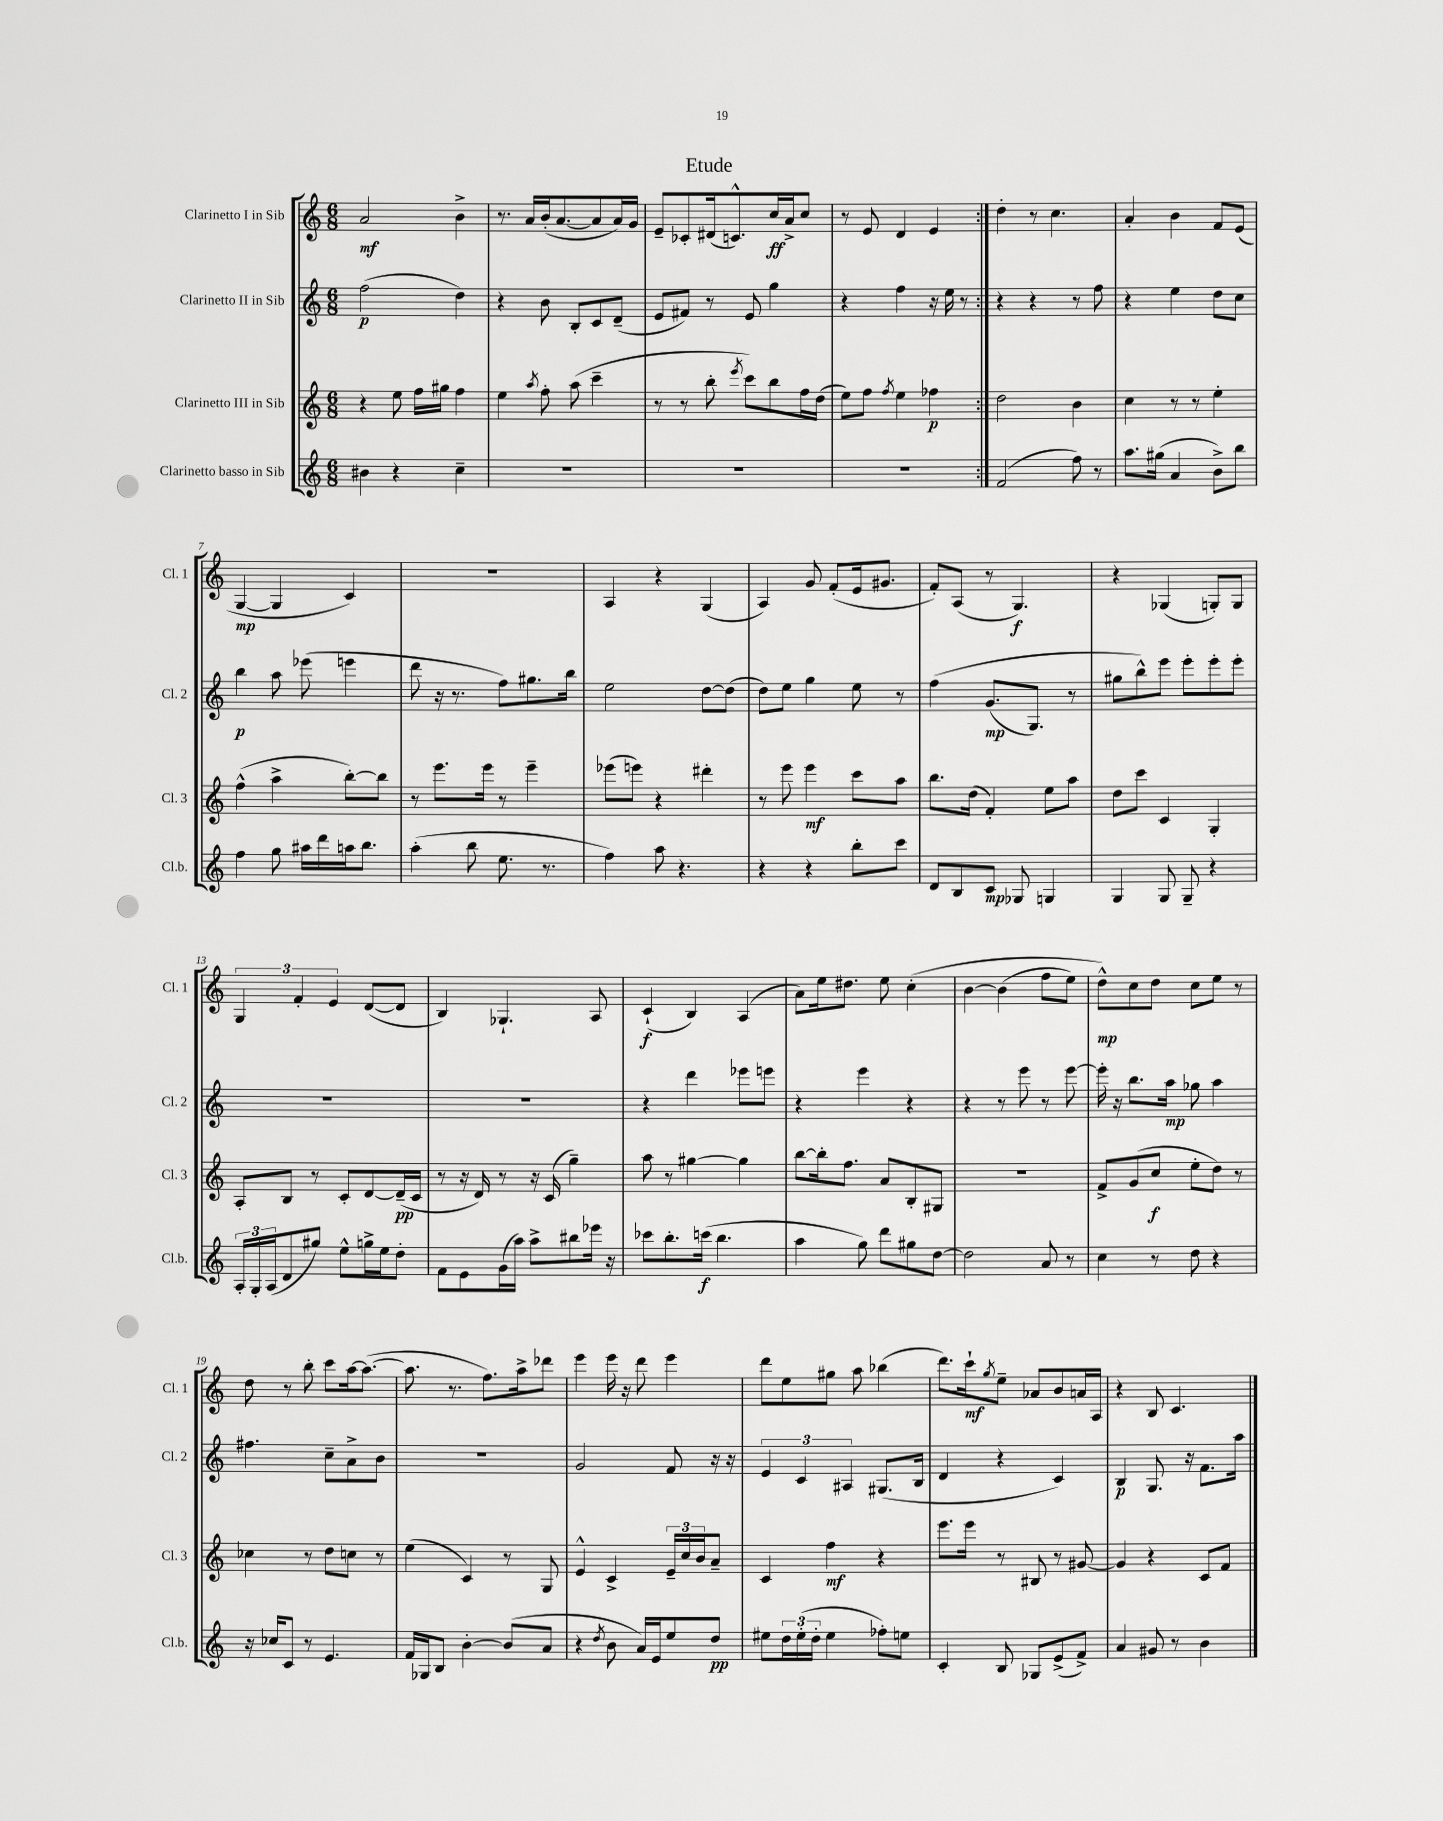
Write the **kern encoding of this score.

**kern	**kern	**kern	**kern
*staff4	*staff3	*staff2	*staff1
*clefG2	*clefG2	*clefG2	*clefG2
*k[]	*k[]	*k[]	*k[]
*M6/8	*M6/8	*M6/8	*M6/8
4b#	4r	(2ff	2a
4r	8ee	.	.
.	16ff	.	.
.	16gg#	.	.
4cc~	4ff	4dd)	4b^
=	=	=	=
2.r	4ee	4r	8.r
.	.	.	16a
.	8qaa	.	.
.	8ff'	8b	(16b'
.	.	.	[8.a
.	(8aa	8B'	.
.	4ccc~	8c	8a]
.	.	(8d~	16a)
.	.	.	16g
=	=	=	=
2.r	8r	8e	8e~
.	8r	8f#)	8c-'
.	8bb'	8r	(16d#
.	.	.	8.c^^)
.	8qeee	.	.
.	8ccc)	8e	.
.	8bb	4gg	16cc
.	.	.	16a^
.	16ff	.	8cc
.	(16dd	.	.
=	=	=	=
2.r	8ee)	4r	8r
.	8ff	.	8e
.	8qff	.	.
.	4ee	4ff	4d
.	4ff-	16r	4e
.	.	16ee	.
.	.	8r	.
=:|!	=:|!	=:|!	=:|!
(2f	2dd	4r	4dd'
.	.	4r	8r
.	.	.	4.cc
8ff)	4b	8r	.
8r	.	8ff	.
=	=	=	=
8.aa	4cc	4r	4a'
(16gg#	.	.	.
4a	8r	4ee	4b
.	8r	.	.
8b^)	4ee'	8dd	8f
8bb	.	8cc	(8e
=	=	=	=
4ff	(4ff^^	4bb	[4G
8gg	4aa^	8aa	4G]
16aa#	.	(8eee-	.
16ddd	.	.	.
16aa	[8bb')	4eee	4c)
8.bb	.	.	.
.	8bb]	.	.
=	=	=	=
(4aa'	8r	8ddd	2.r
.	8.eee	16r	.
.	.	8.r	.
8bb	.	.	.
.	16eee	.	.
8.ee	8r	8ff)	.
.	4eee~	8.gg#	.
8.r	.	.	.
.	.	16bb	.
=	=	=	=
4ff)	(8eee-	2ee	4A
.	8eee)	.	.
8aa	4r	.	4r
4.r	.	.	.
.	4ddd#'	[8dd	(4G
.	.	(8dd]	.
=	=	=	=
4r	8r	8dd)	4A)
.	8eee	8ee	.
4r	4eee	4gg	8g
.	.	.	(8f'
8bb'	8ccc	8ee	16e
.	.	.	8.g#
8ccc	8aa	8r	.
=	=	=	=
8d	8.bb	&(4ff	8f')
8B	.	.	(8A
.	(16dd	.	.
8c	4f')	(8.g	8r
8G-	.	.	4.G)
.	.	8.G)	.
4G	8ee	.	.
.	8aa	8r	.
=	=	=	=
4G	8dd	8gg#	4r
.	8ccc	8bb^^&)	.
8G	4c	8eee	(4G-
8G~	.	8eee'	.
4r	4G'	8eee'	8G')
.	.	8eee'	8G
=	=	=	=
24A'	8A'	2.r	6G
24G'	.	.	.
(24A	.	.	.
8d	8B	.	.
.	.	.	6f'
8gg#)	8r	.	.
.	.	.	6e
8ee^^	8c'	.	.
16gg^	[8d	.	([8d
16ee	.	.	.
8dd'	(16d~]	.	8d]
.	16c	.	.
=	=	=	=
8f	8r	2.r	4B)
8e	16r	.	.
.	16d)	.	.
(16g	8r	.	4.G-`
16aa)	.	.	.
8aa^	16r	.	.
.	(16c	.	.
8bb#	4gg~)	.	.
16eee-	.	.	8A
16r	.	.	.
=	=	=	=
8ccc-	8aa	4r	(4c`
8.bb'	8r	.	.
.	[4gg#	4ddd	4B)
(16ccc	.	.	.
4.bb	.	.	.
.	4gg#]	8eee-	(4A
.	.	8eee	.
=	=	=	=
4aa	[8bb	4r	8a)
.	16bb']	.	16ee
.	8.ff	.	8.dd#
8gg)	.	4eee	.
8ddd	8a	.	8ee
8gg#	8B'	4r	&(4cc'
[8dd	8G#	.	.
=	=	=	=
2dd]	2.r	4r	[4b
.	.	8r	(4b]
.	.	8eee	.
8a	.	8r	8ff
8r	.	[8eee	8ee)
=	=	=	=
4cc	8f^	16eee']	8dd^^&)
.	.	16r	.
.	(8g	8.bb	8cc
8r	8cc	.	8dd
.	.	16aa	.
8dd	8ee'	8gg-	8cc
4r	8dd)	4aa	8ee
.	8r	.	8r
=	=	=	=
16r	4cc-	4.ff#	8dd
16cc-	.	.	.
8c	.	.	8r
8r	8r	.	8bb'
4.e	8dd	8cc~	8ccc
.	8cc	8a^	[16aa
.	.	.	(8.aa_
.	8r	8b	.
=	=	=	=
16f	(4ee	2.r	8.aa]
16G-	.	.	.
8B	.	.	.
.	.	.	8.r
[4b'	4c)	.	.
.	.	.	8.ff)
(8b]	8r	.	.
.	.	.	16aa^
8a	8G	.	8ddd-
=	=	=	=
4r	4e^^	2g	4eee
8qdd	.	.	.
8b	4c^	.	16eee
.	.	.	16r
16a)	.	.	8ddd
16e	.	.	.
8ee	24e~	8f	4eee
.	24cc	.	.
.	24b	.	.
8dd	8a~	16r	.
.	.	16r	.
=	=	=	=
8ee#	4c	6e	8ddd
24dd	.	.	8ee
(24ee#'	.	6c	.
24dd'	.	.	.
4ee#	4ff	.	8gg#
.	.	6A#	.
.	.	.	8aa
8ff-')	4r	(8.G#	(4bb-
8ee	.	.	.
.	.	16B	.
=	=	=	=
4c'	8.eee	4d	8.ddd)
.	16eee	.	16ccc`
.	.	.	8qgg
8B	8r	4r	8ee~
8G-	8B#	.	8a-
(8e^	8r	4c)	8b
8f^)	[8g#	.	16a
.	.	.	16A
=	=	=	=
4a	4g#]	4B	4r
8g#	4r	8.G	8B
8r	.	.	4.c
.	.	16r	.
4b	8c	8.f	.
.	8f	.	.
.	.	16aa	.
==	==	==	==
*-	*-	*-	*-
